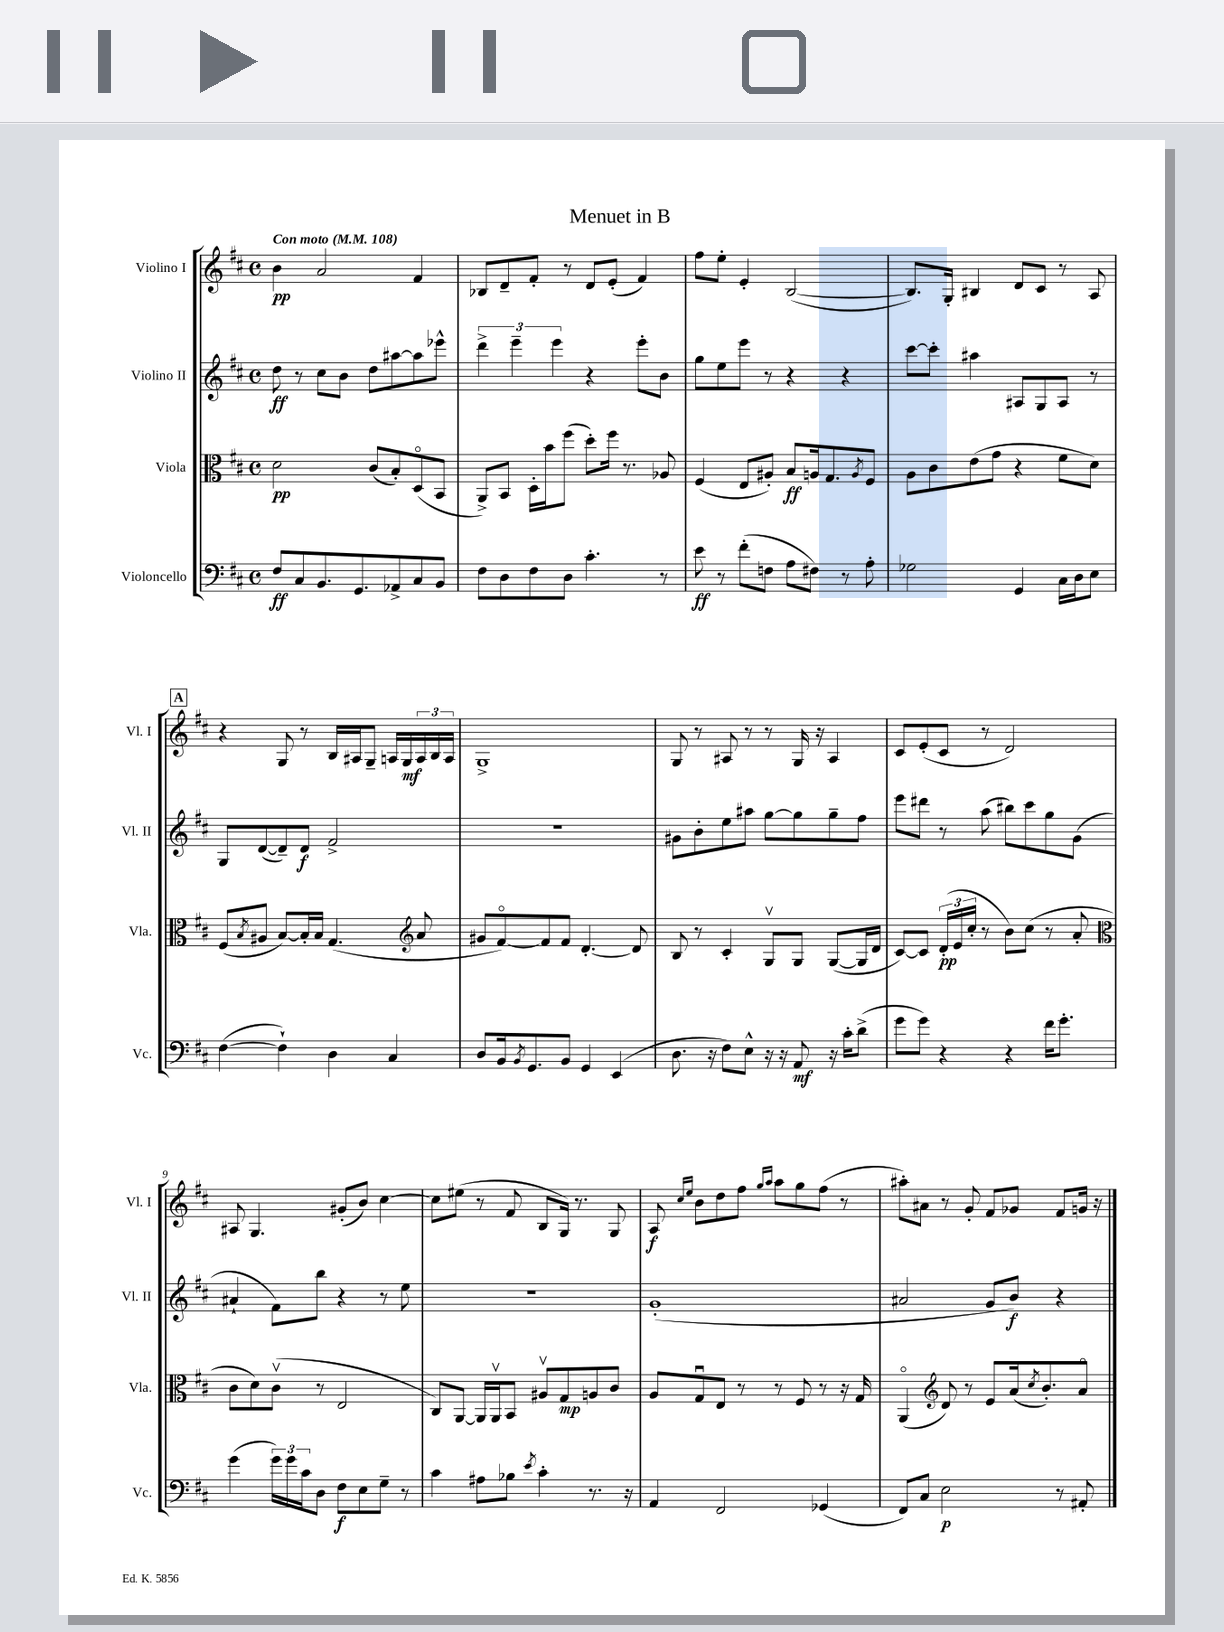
\header { title = "Menuet in B" }
<<
\new StaffGroup <<
\new Staff = "s0" \with { instrumentName = "Violino I" shortInstrumentName = "Vl. I" } {
    \clef treble \key d \major \defaultTimeSignature \time 4/4 \tempo "Con moto" 4 = 108
    b'4\pp a'2 fis'4 |
    bes8 d'8-- fis'8-. r8 d'8 e'8-.( fis'4) |
    fis''8 e''8-. e'4-. b2~( |
    b8.) g16-. bis4 d'8 cis'8 r8 a8 |
    \mark \markup { \box "A" } r4 g8 r8 b16 ais16 g8-- a16 g16\mf \tuplet 3/2 { a16 b16 a16 } |
    g1-> |
    g8 r8 ais8 r8 r8 g16 r16 ais4 |
    cis'8 e'8-.( cis'8 r8 d'2) |
    ais8 g4. gis'8-.( b'8) cis''4~ |
    cis''8 eis''8( r8 fis'8 b8 g16) r8. g8 |
    a8\f \grace { cis''16 e''16 } b'8 d''8 fis''8 \grace { g''16 a''16 } a''8 g''8 fis''8( r8 |
    ais''8-.) ais'8 r8 g'8-. fis'8 ges'8 fis'8 g'16 r16 \bar "|." |
}
\new Staff = "s1" \with { instrumentName = "Violino II" shortInstrumentName = "Vl. II" } {
    \clef treble \key d \major \defaultTimeSignature \time 4/4
    d''8\ff r8 cis''8 b'8 d''8 ais''8~ ais''8 ees'''8-^ |
    \tuplet 3/2 { d'''4-> e'''4-- e'''4 } r4 e'''8-. b'8 |
    g''8 e''8 e'''8 r8 r4 r4 |
    cis'''8~ cis'''8-. ais''4 ais8 g8 ais8 r8 |
    \mark \markup { \box "A" } g8 d'8~( d'8--) d'8\f fis'2-> |
    r1 |
    gis'8 b'8-. e''8 ais''8 g''8~ g''8 g''8-- fis''8 |
    e'''8 dis'''8 r8 a''8( bis''8) cis'''8 g''8 g'8( |
    ais'4-! fis'8) b''8 r4 r8 e''8 |
    R1 |
    g'1-.( |
    ais'2 g'8 b'8\f) r4 \bar "|." |
}
\new Staff = "s2" \with { instrumentName = "Viola" shortInstrumentName = "Vla." } {
    \clef alto \key d \major \defaultTimeSignature \time 4/4
    d'2\pp cis'8( b8-.) d8\flageolet( b,8 |
    a,8->) b,8 d16-. b'16 fis''8( d''8-.) fis''16 r8. aes8 |
    fis4( e8 ais8-.) b8\ff a16 g8. \acciaccatura { a8 } fis8 |
    a8 cis'8 e'8( g'8 r4 fis'8 d'8) |
    \mark \markup { \box "A" } fis8( \acciaccatura { b8 } ais8 b8~) b16-. b16 g4.( \clef treble a'8 |
    gis'8 fis'8~\flageolet) fis'8 fis'8 d'4.~-. d'8 |
    b8 r8 cis'4-. g8\upbow g8 g8~( g16 d'16 |
    cis'8~) cis'8 \tuplet 3/2 { d'16-.\pp( e'16 cis''16-. } r8 b'8) cis''8( r8 a'8-. |
    \clef alto cis'8 d'8) cis'8\upbow( r8 e2 |
    cis8) a,8~ a,16 a,16\upbow b,8 ais8\upbow g8\mp a8 cis'8 |
    a8 g8\downbow e8 r8 r8 fis8 r8 r16 g16 |
    a,4\flageolet( \clef treble d'8) r8 e'8 a'16( \acciaccatura { cis''8 } b'8.-.) a'8\flageolet \bar "|." |
}
\new Staff = "s3" \with { instrumentName = "Violoncello" shortInstrumentName = "Vc." } {
    \clef bass \key d \major \defaultTimeSignature \time 4/4
    fis8\ff cis8 b,8. g,8. aes,8-> cis8 b,8 |
    fis8 d8 fis8 d8 cis'4.-. r8 |
    e'8\ff r8 fis'8-.( f8 a8 fis8) r8 a8-. |
    ges2 g,4 cis16 d16 e8 |
    \mark \markup { \box "A" } fis4~( fis4-!) d4 cis4 |
    d8 b,16 \acciaccatura { b,8 } g,8. b,8 g,4 e,4( |
    d8. r16 fis8) e8-^ r16 r16 a,8\mf r16 cis'16-. d'8->( |
    g'8 g'8) r4 r4 fis'16 g'8.-. |
    g'4( \tuplet 3/2 { g'16) g'16 cis'16 } d8 fis8\f e8 g8-- r8 |
    cis'4 ais8 bes8 \acciaccatura { e'8 } cis'4-. r8. r16 |
    a,4 fis,2 ges,4( |
    fis,8) cis8 e2\p r8 ais,8-. \bar "|." |
}
>>
>>
